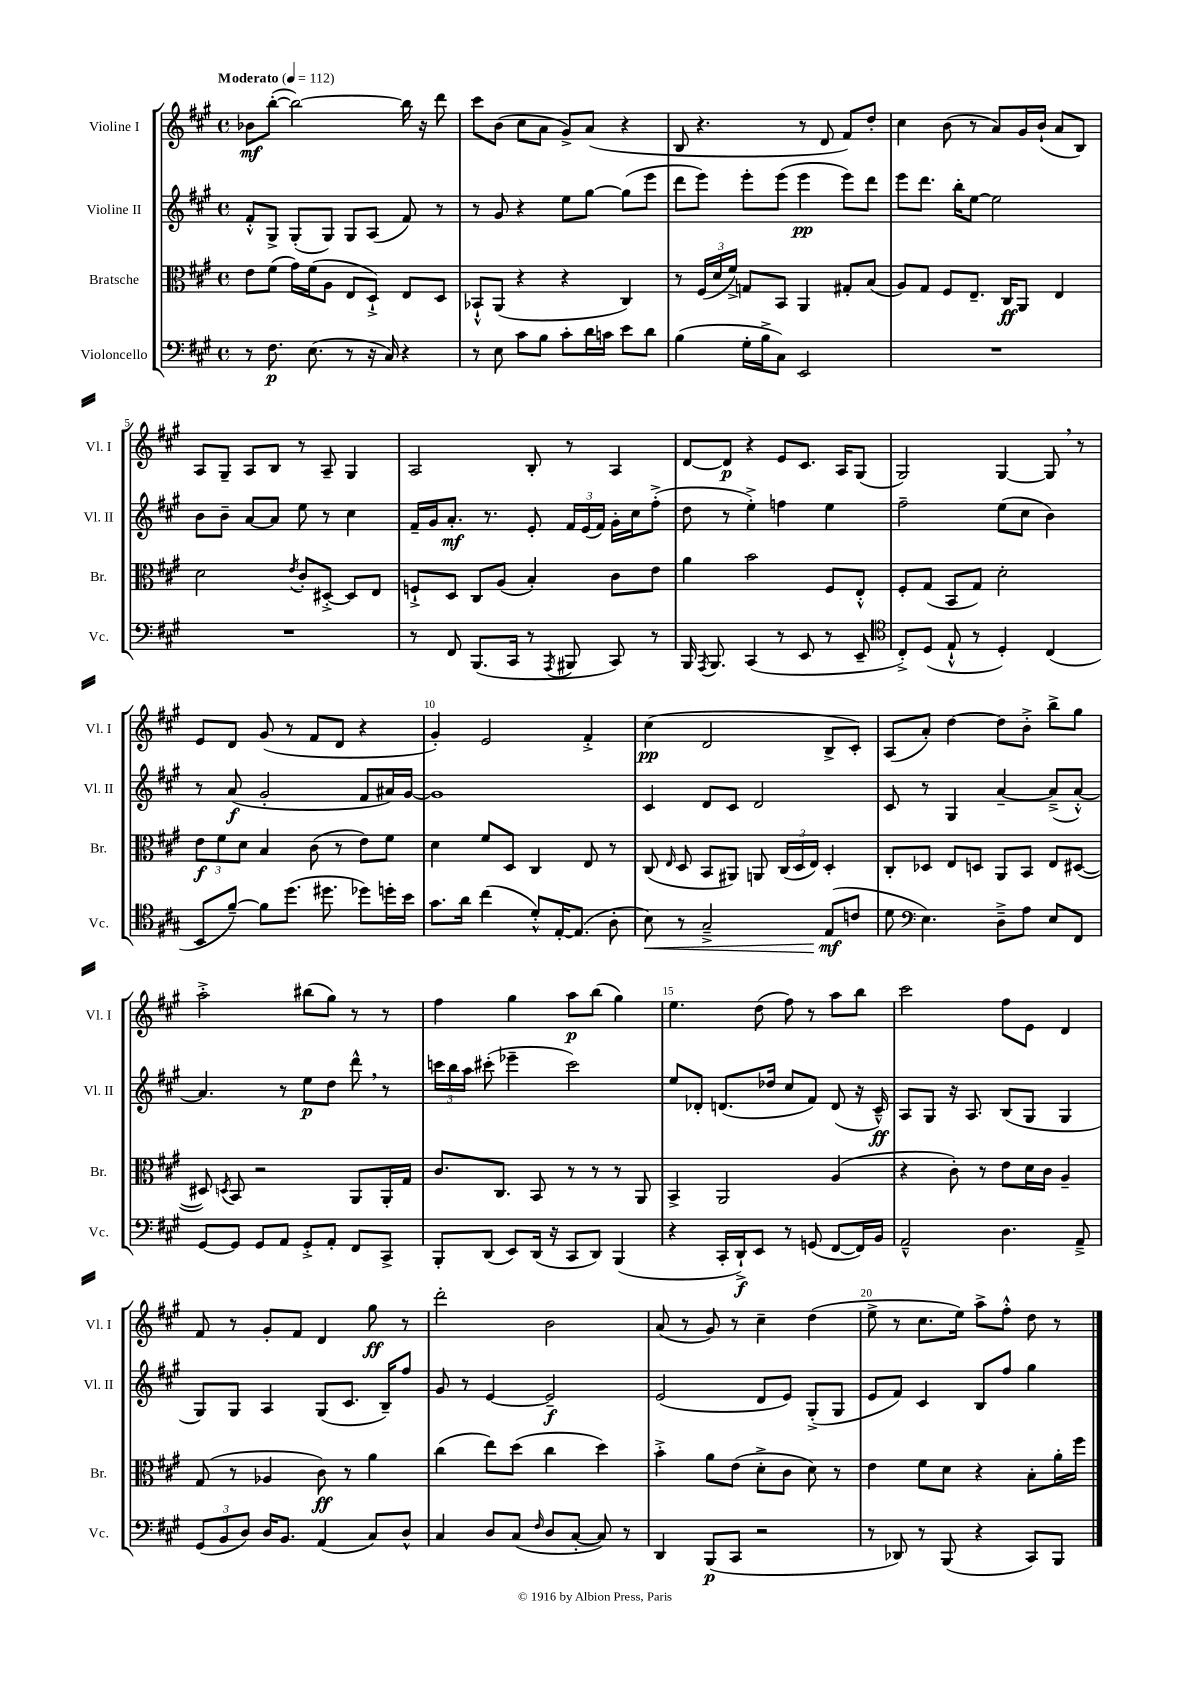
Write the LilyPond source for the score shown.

<<
\new StaffGroup <<
\new Staff = "s0" \with { instrumentName = "Violine I" shortInstrumentName = "Vl. I" } {
    \clef treble \key a \major \defaultTimeSignature \time 4/4 \tempo "Moderato" 4 = 112
    \autoBeamOff bes'8[\mf b''8]~-.( b''2~) b''16 r16 d'''8 |
    cis'''8[ b'8]( cis''8[ a'8] gis'8[->) a'8]( r4 |
    b8 r4. r8 d'8 fis'8[) d''8]-. |
    cis''4 b'8( r8 a'8[) gis'16 b'16]-!( a'8[ b8]) |
    a8[ gis8]-- a8[ b8] r8 a8-- gis4 |
    a2 b8-. r8 a4 |
    d'8[~ d'8]\p r4 e'8[ cis'8.] a16[ gis8]( |
    gis2) gis4~ gis8 \breathe r8 |
    e'8[ d'8] gis'8( r8 fis'8[ d'8] r4 |
    gis'4-.) e'2 fis'4-.-> |
    cis''4\pp( d'2 b8[-> cis'8]-.) |
    a8[( a'8]-.) d''4~ d''8[ b'8]-.-> b''8[-> gis''8] |
    a''2-.-> bis''8[( gis''8]) r8 r8 |
    fis''4 gis''4 a''8[\p b''8]( gis''4) |
    e''4. d''8( fis''8) r8 a''8[ b''8] |
    cis'''2 fis''8[ e'8] d'4 |
    fis'8 r8 gis'8[-. fis'8] d'4 gis''8\ff r8 |
    d'''2-. b'2 |
    a'8( r8 gis'8) r8 cis''4-- d''4( |
    e''8-> r8 cis''8.[ e''16]) a''8[-> fis''8]-.-^ d''8 r8 \bar "|." |
}
\new Staff = "s1" \with { instrumentName = "Violine II" shortInstrumentName = "Vl. II" } {
    \clef treble \key a \major \defaultTimeSignature \time 4/4
    \autoBeamOff fis'8[-.-^ gis8]-> gis8[-.( gis8]) gis8[ a8]( fis'8) r8 |
    r8 gis'8 r4 e''8[ gis''8]~ gis''8[( e'''8] |
    d'''8[ e'''8]) e'''8[-. e'''8]( e'''4\pp e'''8[) d'''8] |
    e'''8[ d'''8.] b''16[-. e''8]~ e''2 |
    b'8[ b'8]-- a'8[~ a'8] e''8 r8 cis''4 |
    fis'16[-- gis'16 a'8.]-.\mf r8. e'8-. \tuplet 3/2 { fis'16[ e'16( fis'16]) } gis'16[-. cis''16 fis''8]-.->( |
    d''8 r8 e''4-.->) f''4 e''4 |
    fis''2-- e''8[( cis''8] b'4) |
    r8 a'8\f( gis'2-. fis'8[ ais'16) gis'16]~ |
    gis'1 |
    cis'4 d'8[ cis'8] d'2 |
    cis'8 r8 gis4 a'4~-- a'8[--->( a'8]~-.-^) |
    a'4. r8 e''8[\p d''8] d'''8-^ \breathe r8 |
    \tuplet 3/2 { c'''16[ b''16 a''16] } cis'''8-.( ees'''4-- cis'''2) |
    e''8[ des'8]-. d'8.[( des''16] cis''8[ fis'8]) d'8( r16 cis'16---^\ff) |
    a8[ gis8] r16 a8. b8[( gis8] gis4 |
    gis8[) gis8] a4 gis8[( cis'8.] b16[--) fis''8] |
    gis'8 r8 e'4~ e'2--\f |
    e'2( d'8[ e'8]) gis8[-.->( gis8] |
    e'8[ fis'8]) cis'4 b8[ fis''8] gis''4 \bar "|." |
}
\new Staff = "s2" \with { instrumentName = "Bratsche" shortInstrumentName = "Br." } {
    \clef alto \key a \major \defaultTimeSignature \time 4/4
    \autoBeamOff e'8[ fis'8]( gis'16[) fis'16( a8] e8[ d8]-!->) e8[ d8] |
    bes,8[-!-^ a,8]( r4 r4 cis4) |
    r8 \tuplet 3/2 { fis16[( d'16 fis'16]->) } g8[ b,8] a,4 gis8[-. b8]( |
    a8[) gis8] fis8[ e8.]-- cis16[\ff a,8] e4 |
    d'2 \acciaccatura { e'8 } cis'8[-. dis8]~-.-> dis8[ e8] |
    f8[-!-> d8] cis8[ a8]( b4-.) cis'8[ e'8] |
    a'4 b'2 fis8[ e8]-.-^ |
    fis8[-. gis8]( b,8[ gis8]) d'2-. |
    \tuplet 3/2 { e'8[\f fis'8 d'8] } b4 cis'8( r8 e'8[) fis'8] |
    d'4 fis'8[ d8] cis4 e8 r8 |
    cis8( \grace { e16 } d8 b,8[ ais,8]) a,8 \tuplet 3/2 { cis16[( d16 e16]) } d4-. |
    cis8[-. des8] e8[ d8] a,8[ b,8] e8[ dis8]~( |
    dis8) \acciaccatura { d8 } b,8 r2 a,8[ a,16-. gis16] |
    cis'8.[ cis8.] b,8 r8 r8 r8 a,8 |
    b,4-> a,2 a4( |
    r4 cis'8-.) r8 e'8[ d'16 cis'16] a4-- |
    gis8( r8 aes4 cis'8\ff) r8 a'4 |
    cis''4( e''8[) d''8]( cis''4 d''4) |
    b'4-.-> a'8[ e'8]( d'8[-.-> cis'8] d'8) r8 |
    e'4 fis'8[ d'8] r4 b8[-. a'16-. fis''16] \bar "|." |
}
\new Staff = "s3" \with { instrumentName = "Violoncello" shortInstrumentName = "Vc." } {
    \clef bass \key a \major \defaultTimeSignature \time 4/4
    \autoBeamOff r8 fis8.\p e8.( r8 r16 cis16) r4 |
    r8 e8 cis'8[ b8] cis'8[-. d'16 c'16] e'8[ d'8] |
    b4( gis16[-. b16-> cis8]) e,2 |
    R1 |
    R1 |
    r8 fis,8 b,,8.[( cis,16] r8 \acciaccatura { a,,8 } bis,,8 cis,8) r8 |
    b,,16 \acciaccatura { a,,8 } b,,8. cis,4( r8 e,8 r8 e,8-- |
    \clef tenor cis8[-.->) d8]( e8-!-^ r8 d4-.) cis4( |
    b,8[ fis'8]~--) fis'8[ d''8.]( dis''8. des''8[) d''16-. b'16] |
    gis'8.[ a'16] cis''4( d'8[-.-^) e16~-. e8.]( a8-. |
    b8\<) r8 gis2---> e8[\mf\!( c'8] |
    d'8 \clef bass e4.) d8[---> a8] e8[ fis,8] |
    gis,8[~ gis,8] gis,8[ a,8] gis,8[-.-> a,8]-. fis,8[ cis,8]-> |
    b,,8[-. d,8]( e,8[) d,16]( r16 cis,8[ d,8]) b,,4( |
    r4 cis,16[-. d,16-!->\f) e,8] r8 g,8( fis,8[~ fis,16) b,16] |
    a,2---^ d4. a,8---> |
    \tuplet 3/2 { gis,8[( b,8 d8]) } d16[ b,8.] a,4( cis8[) d8]-^ |
    cis4 d8[ cis8]( \grace { fis16 } d8[ cis8]~-. cis8) r8 |
    d,4 b,,8[\p( cis,8] r2 |
    r8 des,8) r8 b,,8( r4 cis,8[) b,,8] \bar "|." |
}
>>
>>
\layout { \context { \Score \override BarNumber.break-visibility = ##(#f #t #t) barNumberVisibility = #(every-nth-bar-number-visible 5) } }
